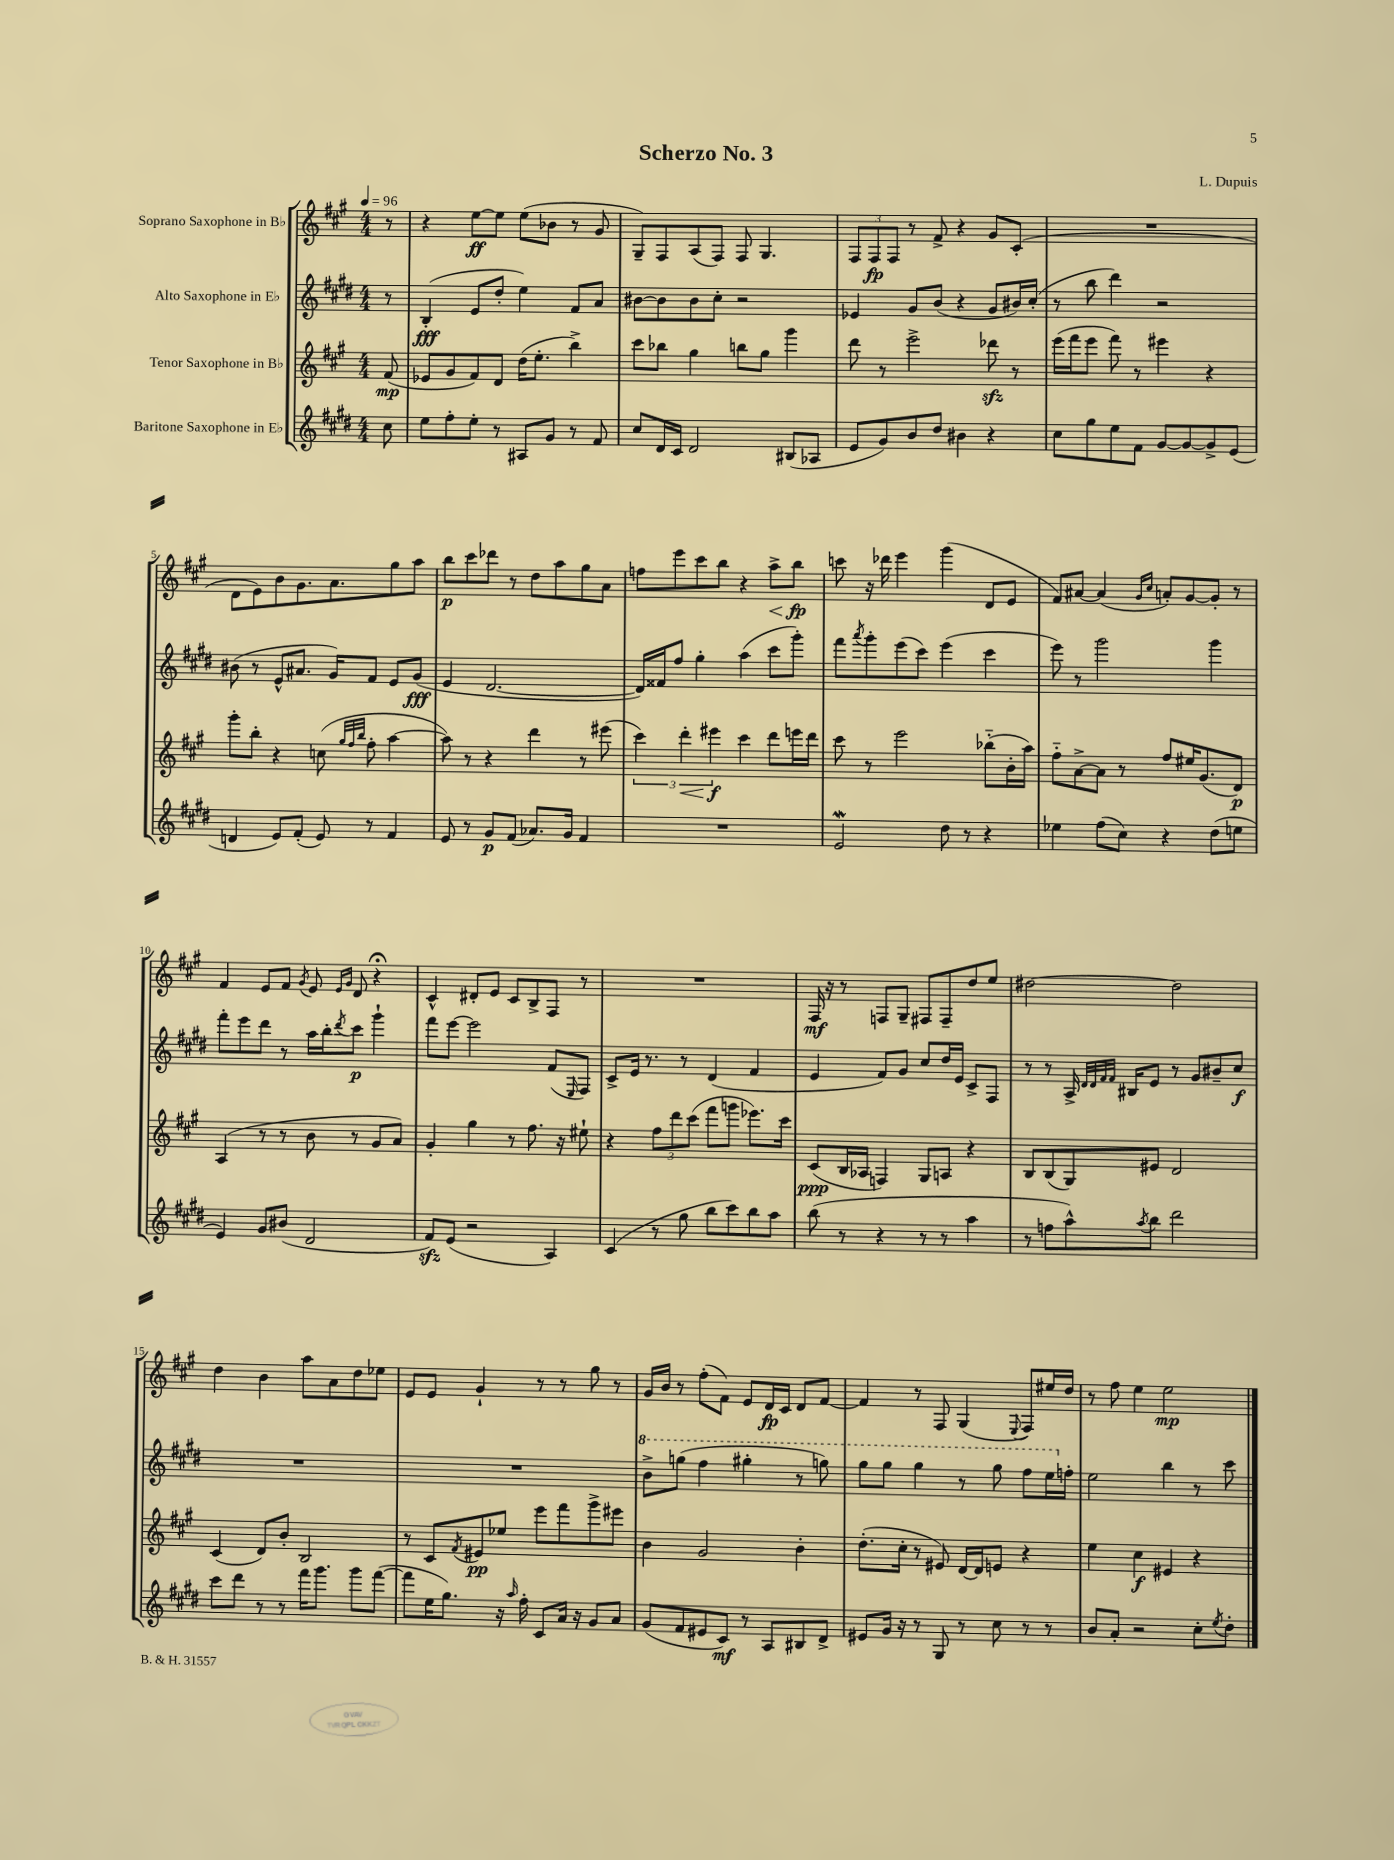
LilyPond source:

\header { title = "Scherzo No. 3" composer = "L. Dupuis" }
<<
\new StaffGroup <<
\new Staff = "s0" \with { instrumentName = "Soprano Saxophone in Bb" } {
    \clef treble \key a \major \numericTimeSignature \time 4/4 \partial 8 \tempo 4 = 96
    r8 |
    r4 e''8~\ff e''8 e''8( bes'8 r8 gis'8 |
    gis8--) fis8 a8( fis8) fis8 gis4. |
    \tuplet 3/2 { fis8 fis8\fp fis8 } r8 fis'8-> r4 gis'8 cis'8-.( |
    R1 |
    d'8 e'8) b'8 gis'8. a'8. gis''8 a''8 |
    b''8\p cis'''8 des'''8 r8 d''8 a''8 gis''8 a'8 |
    f''8 e'''8 cis'''8 b''8 r4 a''8->\< b''8\fp\! |
    c'''8 r16 des'''16 e'''4 gis'''4( d'8 e'8 |
    fis'8) ais'8~ ais'4( \grace { gis'16 cis''16 } a'8-.) gis'8~ gis'8-. r8 |
    fis'4 e'8 fis'8 \acciaccatura { gis'8 } e'8 \grace { e'16 gis'16 } d'8 r4\fermata |
    cis'4-^ dis'8-. e'8 cis'8 b8-> fis8 r8 |
    R1 |
    fis16\mf r16 r8 f8 gis8-- fis8 fis8-- d''8 e''8 |
    dis''2~ dis''2 |
    d''4 b'4 a''8 a'8 d''8 ees''8 |
    e'8 e'8 gis'4-! r8 r8 gis''8 r8 |
    gis'16 b'16 r8 fis''8-.( fis'8) e'8 d'16\fp cis'16 d'8 fis'8~ |
    fis'4 r8 fis8 gis4( \appoggiatura { e8 } fis8) eis''16 d''16 |
    r8 fis''8 e''4 e''2\mp \bar "|." |
}
\new Staff = "s1" \with { instrumentName = "Alto Saxophone in Eb" } {
    \clef treble \key e \major \numericTimeSignature \time 4/4 \partial 8
    r8 |
    b4-.\fff( e'8 dis''8-. e''4) fis'8 a'8 |
    bis'8~ bis'8 bis'8 cis''8-. r2 |
    ees'4 gis'8 b'8( r4 gis'8 bis'16) cis''16-.( |
    r8 b''8 dis'''4) r2 |
    bis'8( r8 e'8-^ ais'8. gis'16) fis'8 e'8 gis'8\fff( |
    e'4 dis'2.~ |
    dis'16) fisis'16 fis''8 gis''4-. a''4( cis'''8 gis'''8-.) |
    fis'''8 \acciaccatura { a'''8 } gis'''8-. e'''8( cis'''8) e'''4( cis'''4 |
    e'''8) r8 gis'''2 gis'''4 |
    fis'''8-. e'''8 dis'''8 r8 a''16 b''16-. \acciaccatura { dis'''8 } cis'''8\p gis'''4-! |
    fis'''8 e'''8~ e'''2 fis'8( \grace { e16 } fis8) |
    cis'8-> e'16 r8. r8 dis'4( fis'4 |
    e'4 fis'8) gis'8 cis''8 dis''16 e'16 cis'8-> fis8 |
    r8 r8 a16-> \grace { dis'32 dis'32 fis'32 fis'32 } bis16 e'8 r8 gis'8 bis'8-- cis''8\f |
    R1 |
    R1 |
    \ottava #1 b''8-> g'''8( fis'''4 gis'''4-. r8 g'''8) |
    gis'''8 gis'''8 gis'''4 r8 gis'''8 fis'''8 e'''16 \ottava #0 f''16-. |
    e''2 b''4 r8 cis'''8 \bar "|." |
}
\new Staff = "s2" \with { instrumentName = "Tenor Saxophone in Bb" } {
    \clef treble \key a \major \numericTimeSignature \time 4/4 \partial 8
    fis'8\mp( |
    ees'8 gis'8 fis'8) d'8 d''16( e''8.-. b''4->) |
    cis'''8 bes''8 gis''4 b''8 gis''8 gis'''4 |
    d'''8 r8 e'''2-> des'''8\sfz r8 |
    e'''16( fis'''16 e'''8 fis'''8) r8 eis'''4 r4 |
    gis'''8-. b''8-. r4 c''8( \grace { gis''32 fis''32 b''32 } fis''8-. a''4~ |
    a''8) r8 r4 d'''4 r8 eis'''8( |
    \tuplet 3/2 { cis'''4) d'''4-.\< eis'''4\f\! } cis'''4 d'''8 e'''16 d'''16 |
    cis'''8 r8 e'''2 bes''8-_( b'16-. a''16) |
    fis''8-_ a'8~-> a'8 r8 fis''8 eis''16 gis'8.( d'8\p) |
    a4( r8 r8 b'8 r8 gis'8 a'8) |
    gis'4-. gis''4 r8 fis''8. r16 eis''8-! |
    r4 \tuplet 3/2 { fis''8 d'''8 cis'''8( } fis'''8 g'''8 ees'''8.) cis'''16 |
    cis'8\ppp( b16 aes16 f4) gis8 a8 r4 |
    b8 b8( gis8) eis'8 d'2 |
    cis'4( d'8) b'8-. b2 |
    r8 cis'8 \acciaccatura { fis'8 } eis'8\pp ees''8 e'''8 fis'''8 gis'''8-> eis'''8 |
    b'4 gis'2 b'4-. |
    d''8.-.( cis''16-. r8 eis'8) d'16~ d'16 e'8 r4 |
    e''4 cis''4\f eis'4 r4 \bar "|." |
}
\new Staff = "s3" \with { instrumentName = "Baritone Saxophone in Eb" } {
    \clef treble \key e \major \numericTimeSignature \time 4/4 \partial 8
    cis''8 |
    e''8 fis''8-. e''8-. r8 ais8 gis'8 r8 fis'8 |
    cis''8 dis'16 cis'16 dis'2 bis8( aes8 |
    e'8 gis'8) b'8 dis''8 bis'4 r4 |
    cis''8 gis''8 e''8 fis'8 gis'8~ gis'8~ gis'8-> e'8( |
    d'4 e'8) fis'8-.( e'8) r8 fis'4 |
    e'8 r8 gis'8\p fis'8( aes'8.) gis'16 fis'4 |
    R1 |
    e'2\mordent dis''8 r8 r4 |
    ees''4 fis''8( cis''8) r4 dis''8( e''8 |
    e'4) gis'8 bis'8( dis'2 |
    fis'8\sfz) e'8( r2 a4) |
    cis'4( r8 gis''8 b''8 cis'''8) b''8 a''8 |
    b''8( r8 r4 r8 r8 a''4 |
    r8 f''8 a''8-^) \acciaccatura { a''8 } b''8 dis'''2 |
    cis'''8 dis'''8 r8 r8 fis'''16 gis'''8. gis'''8 fis'''8~( |
    fis'''8 e''16 gis''8.) r16 \grace { a''16 } fis''16-. cis'8 a'16 r16 gis'8 a'8 |
    gis'8( fis'8 eis'8 cis'8\mf) r8 a8 bis8 dis'8-> |
    eis'8 gis'16 r16 r8 gis8 r8 cis''8 r8 r8 |
    b'8 a'8-. r2 cis''8-. \acciaccatura { e''8 } dis''8-. \bar "|." |
}
>>
>>
